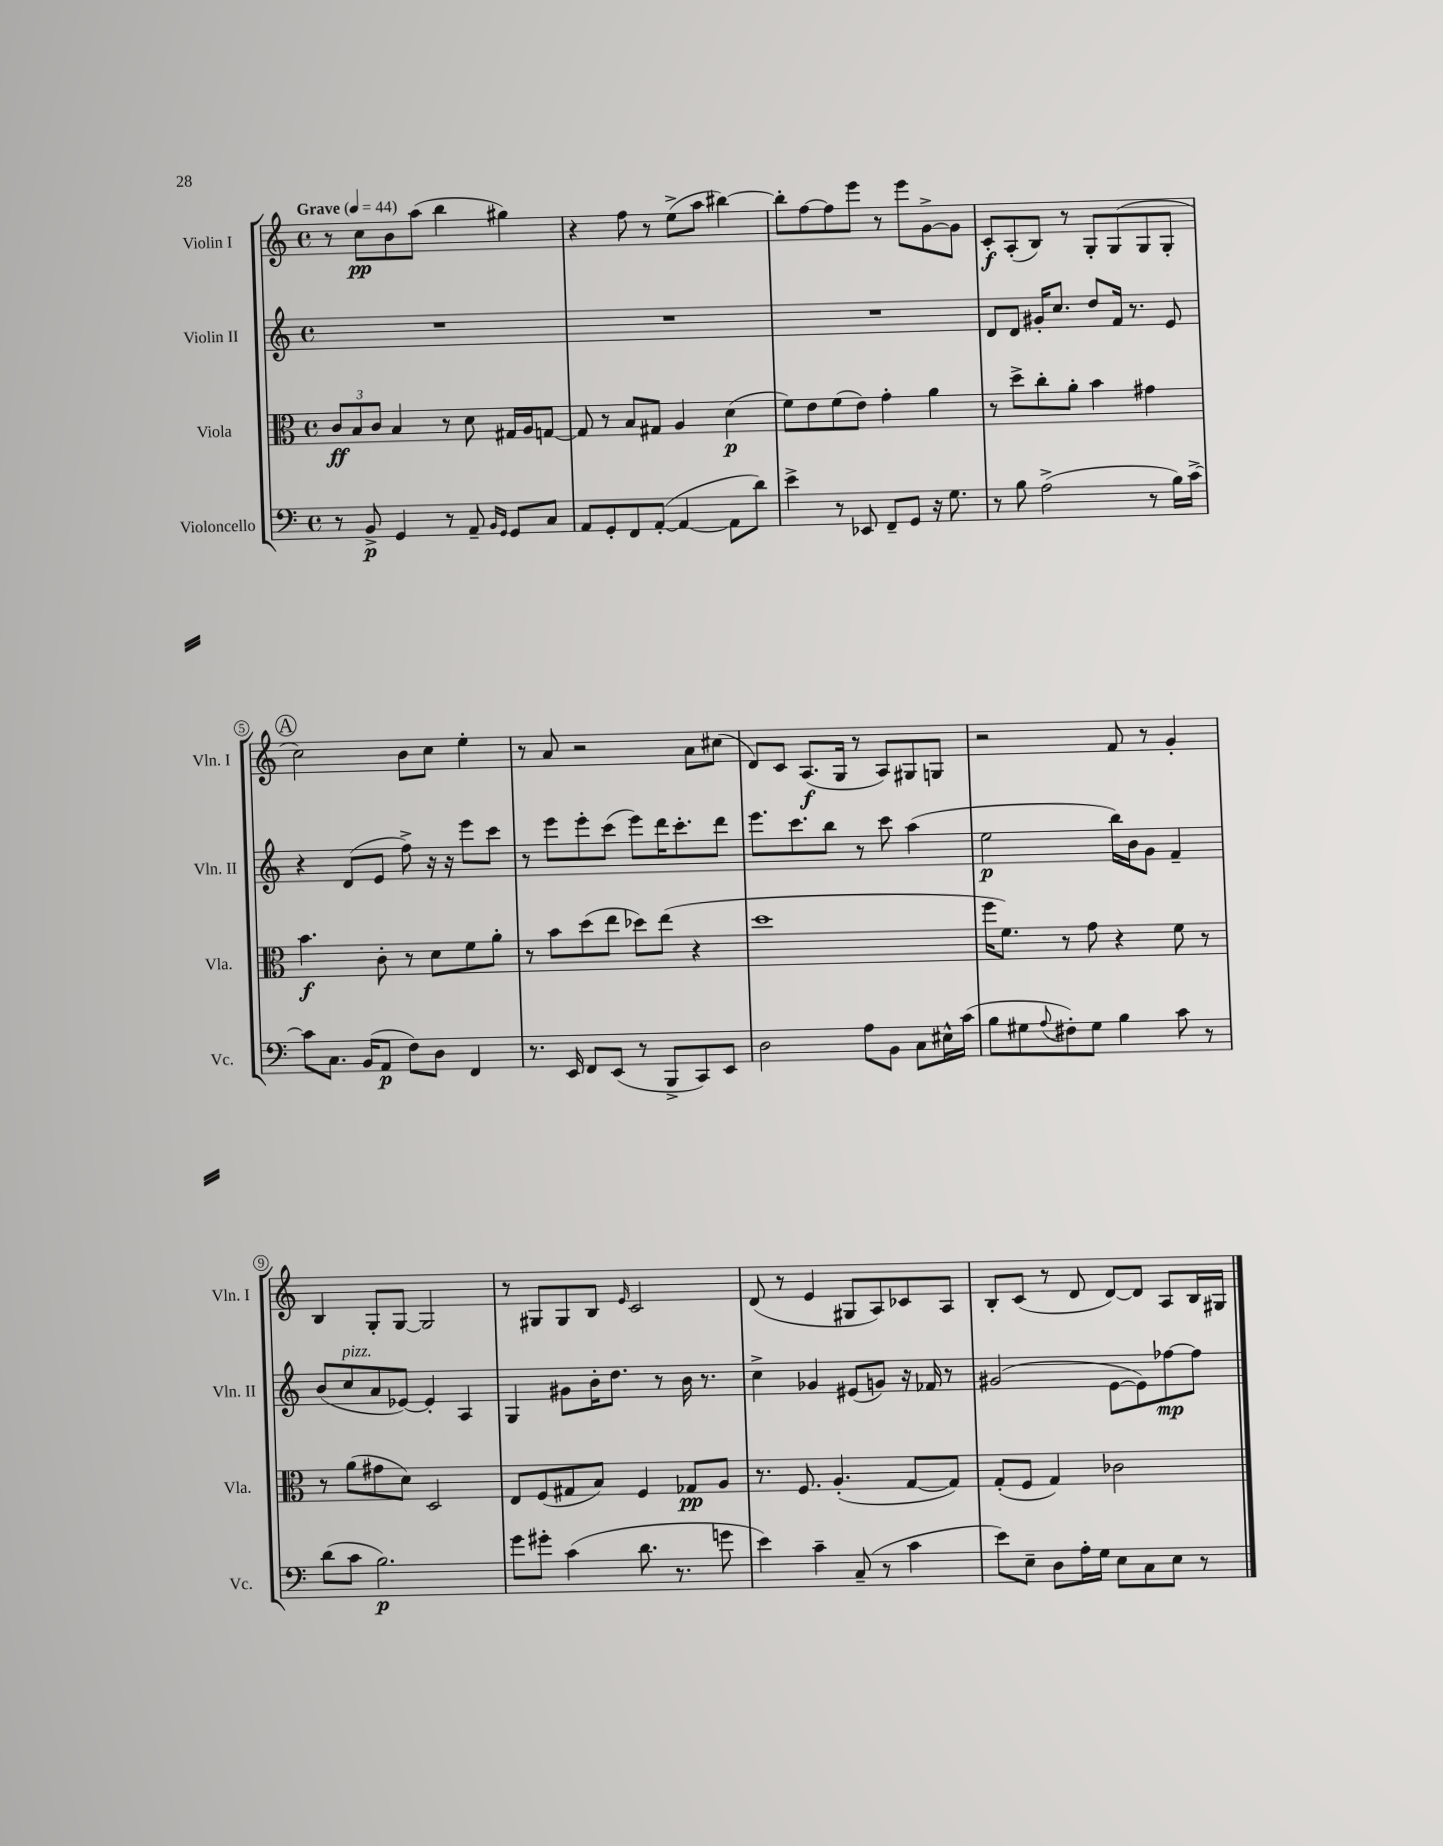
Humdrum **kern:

**kern	**kern	**kern	**kern
*staff4	*staff3	*staff2	*staff1
*clefF4	*clefC3	*clefG2	*clefG2
*k[]	*k[]	*k[]	*k[]
*M4/4	*M4/4	*M4/4	*M4/4
*met(c)	*met(c)	*met(c)	*met(c)
*MM44	*MM44	*MM44	*MM44
8r	12c	1r	8r
.	12B	.	.
8BB^	.	.	8cc
.	12c	.	.
4GG	4B	.	8b
.	.	.	(8aa
8r	8r	.	4bb
8AA~	8d	.	.
16qqBB	.	.	.
16qqGG	.	.	.
8GG	16G#	.	4gg#)
.	16A	.	.
8C	[8G	.	.
=	=	=	=
8AA	8G]	1r	4r
8GG'	8r	.	.
8FF	8B	.	8ff
([8AA'	8G#	.	8r
4AA_	4A	.	(8ee^
.	.	.	8aa
8AA]	(4d	.	[4bb#)
8d)	.	.	.
=	=	=	=
4e^	8f)	1r	8bb#']
.	8e	.	[8ff
8r	(8f	.	8ff]
8EE-	8e)	.	8eee
8FF~	4g'	.	8r
8GG	.	.	8eee
16r	4a	.	[8g^
8.G	.	.	.
.	.	.	8g]
=	=	=	=
8r	8r	8d	8c'
8B	8dd^	8d	(8A'
(2A^	8cc'	16g#'	8B)
.	.	8.cc	.
.	8a'	.	8r
.	4b	8dd	8G'
.	.	16f	(8G
.	.	8.r	.
8r	4g#	.	8G
16B)	.	8e	8G'
[16c^	.	.	.
=	=	=	=
8c]	4.b	4r	2cc)
8.C	.	.	.
.	.	(8d	.
(16BB	.	.	.
8AA	8c'	8e	.
8F)	8r	8ff^)	8b
8D	8d	16r	8cc
.	.	16r	.
4FF	8f	8eee	4ee'
.	8a'	8ccc	.
=	=	=	=
8.r	8r	8r	8r
.	8b	8eee	8a
16EE	.	.	.
8FF	(8dd	8eee'	2r
(8EE	8ee	(8ccc	.
8r	8dd-)	8eee)	.
8BBB^	(8ee	16ddd	.
.	.	8.ccc'	.
8CC)	4r	.	8a
8EE	.	8ddd	(8cc#
=	=	=	=
2D	1dd	8.eee	8d)
.	.	.	8c
.	.	8.ccc	.
.	.	.	(8.A
.	.	8bb	.
.	.	.	16G
8A	.	8r	8r
8BB	.	8ccc	8A)
8C	.	(4aa	8G#
16E#^^	.	.	8G
(16c	.	.	.
=	=	=	=
8B	16ff	2ee	2r
.	8.f)	.	.
8G#	.	.	.
8qqA	.	.	.
8F#')	8r	.	.
8G#	8g	.	.
4B	4r	16bb)	8f
.	.	16b	.
.	.	8g	8r
8c	8f	4f~	4g'
8r	8r	.	.
=	=	=	=
(8d	8r	(8b	4B
8c	(8a	8cc	.
2.B)	8g#	8a	8G'
.	8d)	[8e-)	[8G
.	2D	4e-']	2G]
.	.	4A	.
=	=	=	=
8g	8E	4G	8r
8g#'	(8F	.	8G#
(4c	8G#	8g#	8G#
.	8B)	16b'	8B
.	.	8.dd	.
.	.	.	16qqe
8.d	4F	.	2c
.	.	8r	.
8.r	.	.	.
.	8G-	16b	.
.	.	8.r	.
8g	8A	.	.
=	=	=	=
4e)	8.r	4cc^	(8d
.	.	.	8r
.	8.F	.	.
4c~	.	4g-	4e
.	(4.A'	.	.
(8C~	.	(8e#	8G#
8r	.	8g)	8A)
4c	[8G	16r	8c-
.	.	16f-	.
.	8G])	8r	8A
=	=	=	=
8e)	(8G'	(2g#	8B'
8E~	8F	.	(8c
8D	4G)	.	8r
16A'	.	.	8d
16G	.	.	.
8E	2c-	[8e	[8d)
8C	.	8e])	8d]
8E	.	[8ff-	8A
8r	.	8ff-]	16B
.	.	.	16G#
==	==	==	==
*-	*-	*-	*-
